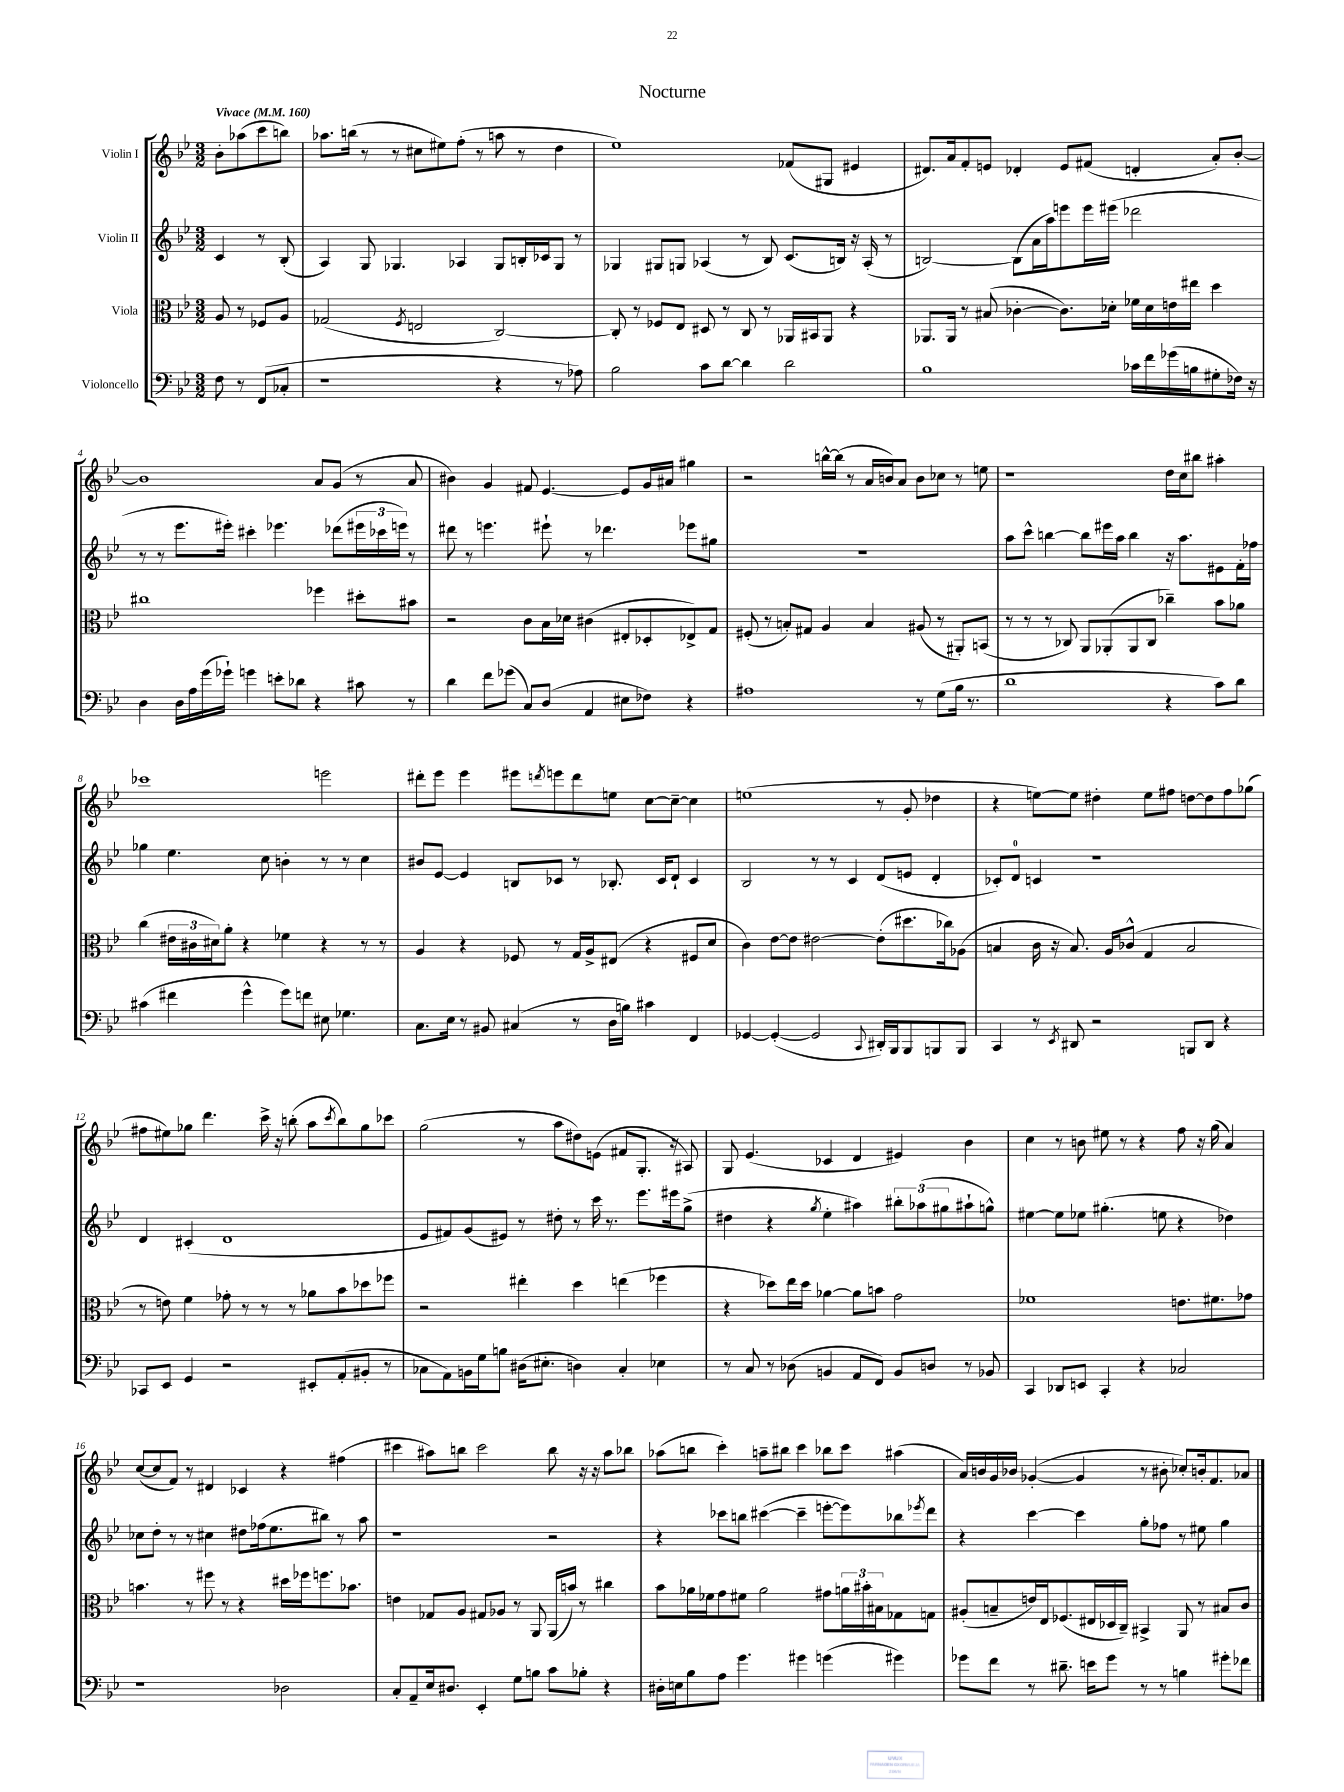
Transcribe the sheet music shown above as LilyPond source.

\header { title = "Nocturne" }
<<
\new StaffGroup <<
\new Staff = "s0" \with { instrumentName = "Violin I" } {
    \clef treble \key bes \major \numericTimeSignature \time 3/2 \partial 2 \tempo "Vivace" 4 = 160
    bes'8-. aes''8( c'''8 b''8) |
    aes''8. b''16( r8 r8 cis''8 eis''8) f''8-.( r8 a''8 r8 d''4 |
    ees''1) fes'8( gis8 eis'4 |
    dis'8.) a'16 f'8-. e'8 des'4-. e'8 fis'8( d'4-. a'8-.) bes'8~-. |
    bes'1 a'8 g'8( r8 a'8 |
    bis'4) g'4 fis'8 ees'4.~ ees'8 g'16 ais'16 gis''4 |
    r2 b''16~-^ b''16( r8 a'16 b'16) a'8 b'8 ces''8 r8 e''8 |
    r1 d''16 c''16 bis''8 ais''4-. |
    ces'''1 e'''2 |
    dis'''8-. ees'''8 ees'''4 eis'''8 \acciaccatura { d'''8 } e'''8 d'''8 e''8 c''8~ c''8~-- c''4 |
    e''1( r8 g'8-. des''4 |
    r4 e''8~) e''8 dis''4-. e''8 fis''8 d''8~ d''8 fis''8 ges''8( |
    fis''8 eis''8) ges''8 d'''4. c'''16-> r16 b''8-.( a''8 \acciaccatura { c'''8 } b''8) ges''8 ces'''8 |
    g''2( r8 a''8 dis''8) e'8( fis'8 g8.-. r16 ais8) |
    g8 ees'4.( ces'4 d'4 eis'4) bes'4 |
    c''4 r8 b'8 eis''8 r8 r4 f''8 r16 g''16( a'4) |
    c''8~( c''8 f'8) r8 dis'4 ces'4 r4 fis''4( |
    cis'''4 ais''8) b''8 cis'''2 b''8 r16 r16 ais''8 bes''8 |
    aes''8( b''8 c'''4-.) a''8-- bis''8 c'''4 bes''8 c'''8 ais''4( |
    a'16) b'16 g'16 bes'16 ges'4~-.( ges'4 r8 bis'8-. ces''8-.) b'16-. f'8. aes'8 \bar "|." |
}
\new Staff = "s1" \with { instrumentName = "Violin II" } {
    \clef treble \key bes \major \numericTimeSignature \time 3/2 \partial 2
    c'4 r8 bes8-.( |
    a4) g8 ges4. aes4 ges8 b16-. ces'16 ges8 r8 |
    ges4 gis8 g8 aes4( r8 bes8) c'8.( b16) r16 aes16-.( r8 |
    b2~) b8( a'16 a''16) e'''8 e'''16 eis'''16( des'''2 |
    r8 r8 ees'''8. eis'''16-.) cis'''4-. ees'''4. des'''8( \tuplet 3/2 { eis'''16 ces'''16 e'''16) } r8 |
    dis'''8 r8 e'''4. eis'''8-! r8 des'''4. ees'''8 gis''8 |
    R1. |
    a''8 c'''8-^ b''4~ b''8 eis'''16 a''16 b''4 r16 a''8. eis'8 f'16-. fes''16 |
    ges''4 ees''4. c''8 b'4-. r8 r8 c''4 |
    bis'8 ees'8~ ees'4 b8 ces'8 r8 bes8.-. ces'16 d'8-! ces'4 |
    bes2 r8 r8 c'4 d'8( e'8 d'4-. |
    ces'8-.) d'8-0 c'4 r1 |
    d'4 cis'4-.( d'1 |
    ees'8 fis'8) g'8( eis'8) r8 dis''8-. r8 c'''16 r8. ees'''8. eis'''16 g''8->( |
    dis''4 r4 \acciaccatura { g''8 } ees''4-. ais''4) \tuplet 3/2 { bis''8-. aes''8( gis''8 } ais''8-! g''8-^) |
    eis''4~ eis''8 ees''8 gis''4.-.( e''8 r4 des''4) |
    ces''8 d''8-. r8 r8 cis''4 dis''8 fes''16( ees''8. bis''8) r8 a''8 |
    r1 r2 |
    r4 ces'''8 b''8 cis'''4~( cis'''4-- e'''8~-. e'''8) bes''8 \acciaccatura { ees'''8 } d'''8 |
    r4 c'''4~ c'''4 g''8-. fes''8 r8 eis''8 g''4 \bar "|." |
}
\new Staff = "s2" \with { instrumentName = "Viola" } {
    \clef alto \key bes \major \numericTimeSignature \time 3/2 \partial 2
    a8 r8 fes8 a8 |
    ges2( \acciaccatura { f8 } e2 c2~) |
    c8-. r8 fes8 ees8 dis8 r8 c8 r8 aes,16 bis,16 aes,8 r4 |
    aes,8. aes,16 r8 bis8( ces'4~-. ces'8.) des'16-. fes'16 des'16 e'16 eis''16 d''4 |
    cis''1 fes''4 dis''8-. bis'8 |
    r2 c'8 bes16 des'16 cis'4( eis8-. des8-. ees8->) g8 |
    fis8-.( r8 b8-.) gis8 a4 b4 ais8( r8 ais,8-.) b,8( |
    r8 r8 r8 ces8) a,8 aes,8-.( aes,8 ces8 ces''4--) bes'8 aes'8 |
    c''4( \tuplet 3/2 { eis'16 cis'16 dis'16) } a'8-. r4 fes'4 r4 r8 r8 |
    a4 r4 fes8 r8 g16 a16-> eis8( r4 fis8 d'8 |
    c'4) ees'8~ ees'8 eis'2~ eis'8-.( dis''8. ces''16) aes8( |
    b4 c'16 r16 b8.) a16 ces'8-^( g4 b2 |
    r8 e'8) f'4 ges'8-. r8 r8 r8 aes'8 bes'8 des''8 fes''8 |
    r2 eis''4-. d''4 e''4( fes''4 |
    r4 des''8) ees''16 des''16 aes'4~ aes'8 b'8 g'2 |
    fes'1 e'8. fis'8. ges'8 |
    b'4. r8 fis''8 r8 r4 dis''16 fes''16 f''8. bes'8. |
    e'4 ges8 a8 gis8 aes8 r8 a,8 a,16( b'16) r8 cis''4 |
    bes'8 aes'16 fes'16 g'8 fis'8 aes'2 gis'8 \tuplet 3/2 { a'16 bis'16-. bis16 } ges8 g8 |
    ais8-.( b8-- e'16) ees16 fes8.( eis16 des16 c16--) bis,4-> a,8 r8 bis8 c'8 \bar "|." |
}
\new Staff = "s3" \with { instrumentName = "Violoncello" } {
    \clef bass \key bes \major \numericTimeSignature \time 3/2 \partial 2
    f8 r8 f,8( ces8-. |
    r1 r4 r8 aes8) |
    bes2 c'8 d'8~ d'4 d'2 |
    bes1 ces'16 f'16 ges'16( b16 gis8-. fes16) r16 |
    d4 d16 a16 g'16( ges'16-!) g'4 e'8-. des'8 r4 cis'8 r8 |
    d'4 f'8 ges'8( c8) d8( a,4 eis8 fes8) r4 |
    ais1 r8 g8( bes16 r8. |
    d'1 r4 c'8) d'8 |
    cis'4( fis'4 g'4-^ g'8) f'8 eis8 ges4. |
    c8. ees16 r8 bis,8 cis4( r8 d16 b16) cis'4 f,4 |
    ges,4~ ges,4~-.( ges,2 \appoggiatura { c,8 } dis,16-.) bes,,16 bes,,8 b,,8 b,,8 |
    c,4 r8 \acciaccatura { ees,8 } dis,8 r2 b,,8 dis,8 r4 |
    ces,8 ees,8 g,4 r2 eis,8-. a,8-.( bis,8-. r8 |
    ces8 a,8) b,16 g16 b8 dis16( eis8.-. d4) ces4-. ees4 |
    r8 c8 r8 des8( b,4 a,8 f,8) b,8 d8 r8 bes,8 |
    c,4 des,8 e,8 c,4-. r4 ces2 |
    r1 des2 |
    c8-. a,8-- ees16 dis8. ees,4-. g8 b8 c'8 bes8-. r4 |
    dis16-. e16 bes8 a8 g'4. gis'4 g'4( gis'4) |
    ges'8 f'8 r8 dis'8.-- e'16 ges'8 r8 r8 b4 gis'8-. fes'8 \bar "|." |
}
>>
>>
